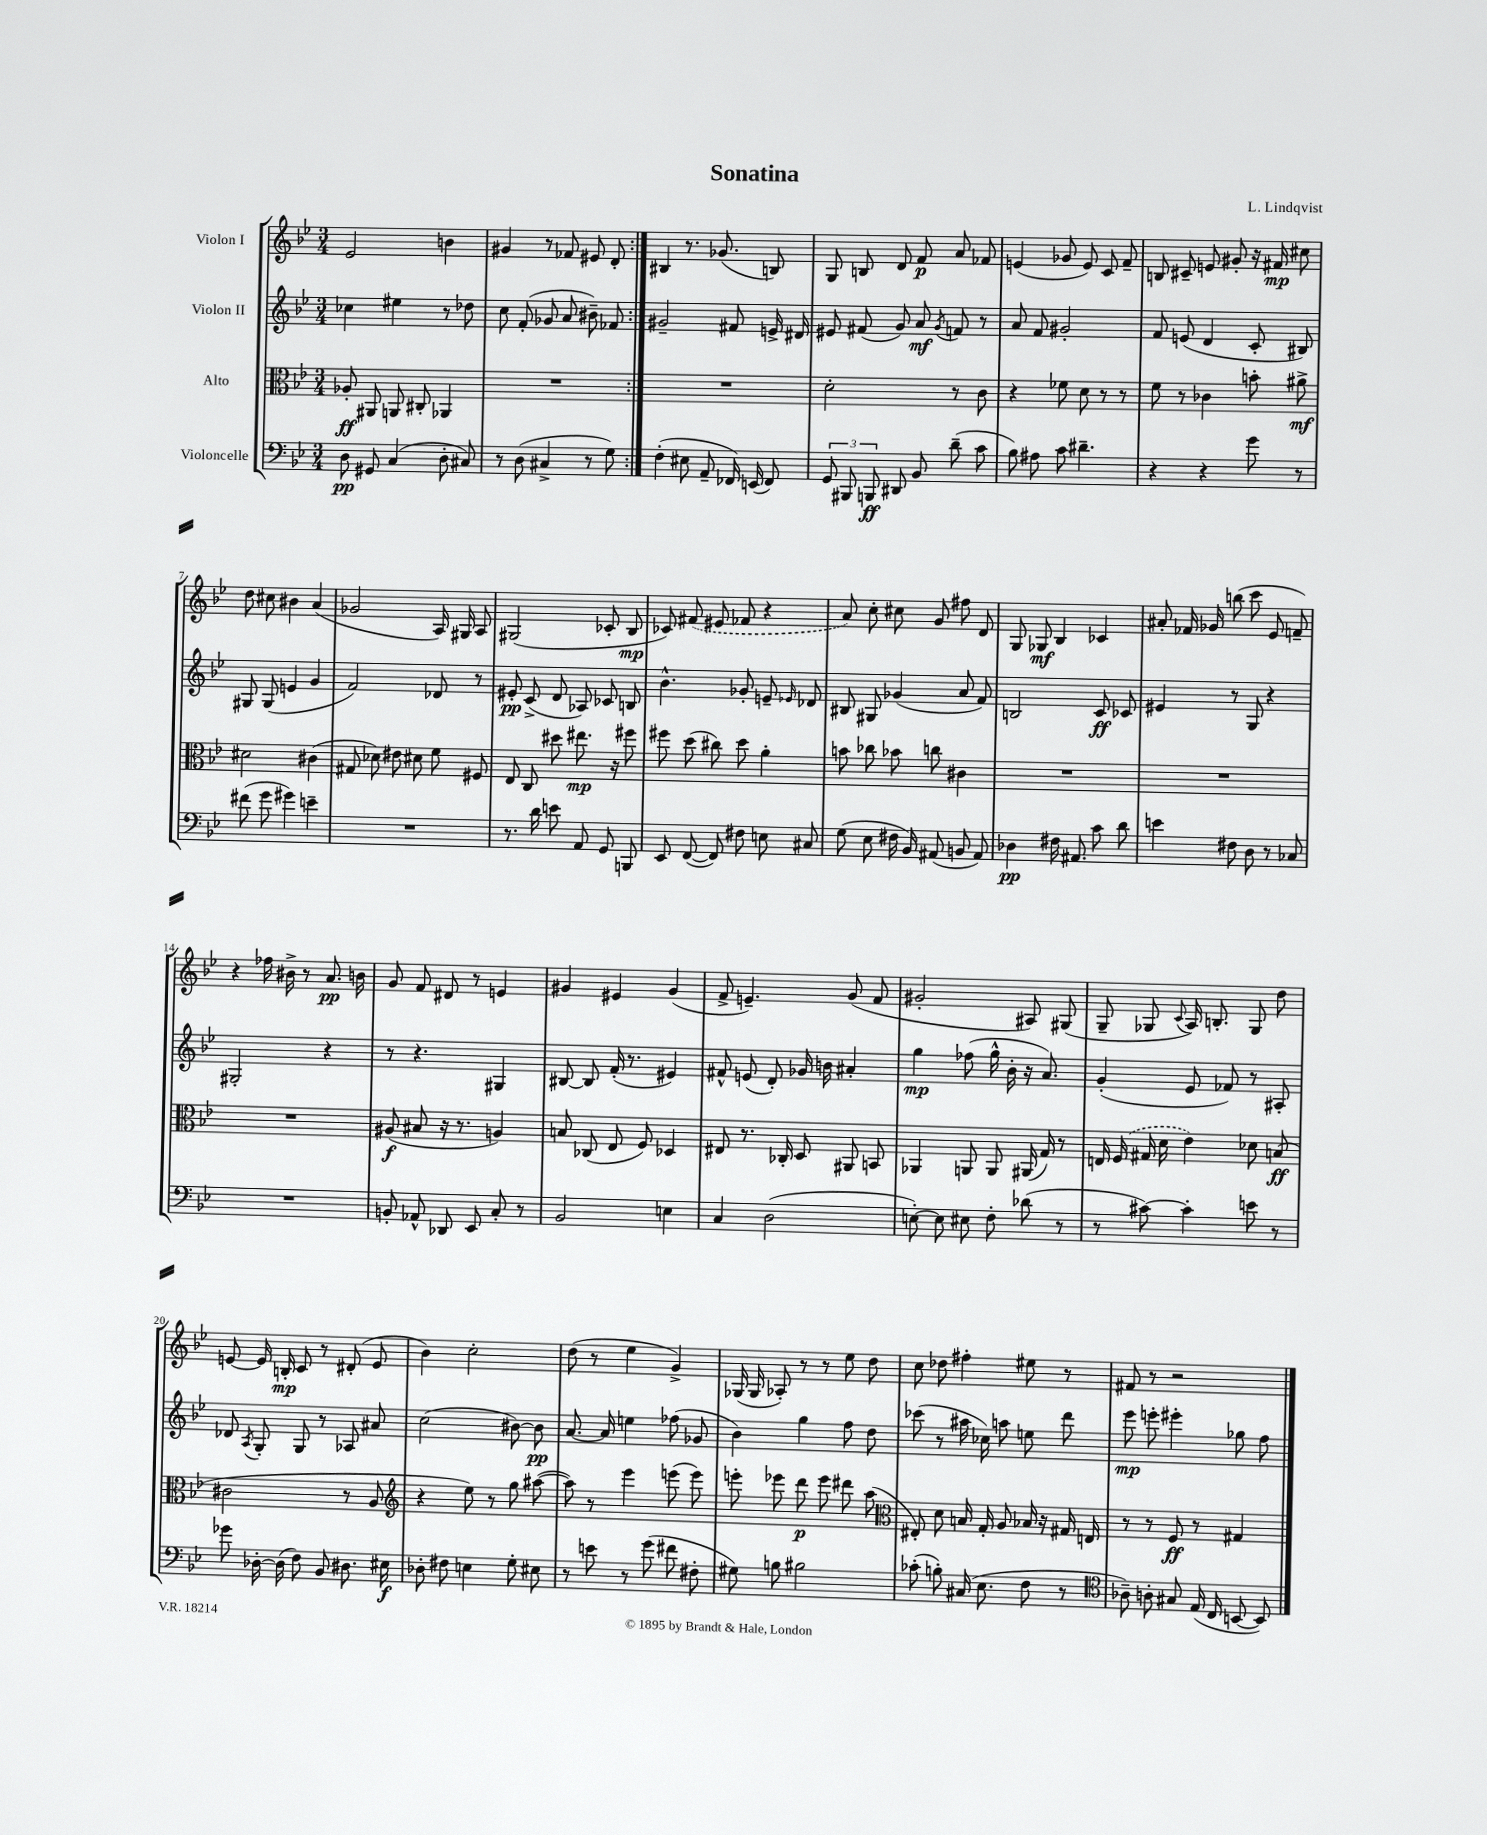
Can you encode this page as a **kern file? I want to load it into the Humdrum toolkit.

**kern	**kern	**kern	**kern
*staff4	*staff3	*staff2	*staff1
*clefF4	*clefC3	*clefG2	*clefG2
*k[b-e-]	*k[b-e-]	*k[b-e-]	*k[b-e-]
*M3/4	*M3/4	*M3/4	*M3/4
8D	8A-'	4cc-	2e-
8GG#	8AA#	.	.
(4C	8AA	4ee#	.
.	8C#'	.	.
8D'	4AA-	8r	4b
8C#)	.	8dd-	.
=	=	=	=
8r	2.r	8cc	4g#
(8D	.	(8f'	.
4C#^	.	8g-	8r
.	.	8a	8f-
8r	.	8b#~)	8e#
8G)	.	8f-	8d'
=:|!	=:|!	=:|!	=:|!
(4F'	2.r	2g#~	4B#
8E#	.	.	8.r
8AA~	.	.	.
.	.	.	(8.g-
16FF-)	.	8f#	.
(16EE	.	.	.
8FF-)	.	16e^	8B)
.	.	16d#	.
=	=	=	=
12GG	2d'	8e#	8G
12BBB#	.	.	.
.	.	(8f#	8B
12BBB	.	.	.
8DD#	.	8g)	8d
8BB-	.	8a	8f
.	.	8qg	.
(8d~	8r	8f	8a
8c	8c	8r	8f-
=	=	=	=
8B-)	4r	8a	(4e
8A#	.	8f	.
8c	8f-	2g#'	8g-
4.d#~	8d	.	8e)
.	8r	.	8c
.	8r	.	8f~
=	=	=	=
4r	8f	8f	8B
.	8r	(8e	8c#~
4r	4c-	4d	8e
.	.	.	8g#'
8g	8b'	8c'	16r
.	.	.	16f#
8r	8a#^	8B#)	8cc#
=	=	=	=
(8f#	2d#	8G#	8dd
8g	.	(8G#	8cc#
4g#)	.	4e	4b#
4e~	(4c#	4g	(4a
=	=	=	=
2.r	8G#	2f)	2g-
.	8d-)	.	.
.	8e#	.	.
.	8d#	.	.
.	8f	8d-	16A)
.	.	.	16G#
.	8F#	8r	8A
=	=	=	=
8.r	8E-	8e#'	(2G#
.	8C	(8c^	.
16d	.	.	.
8e	8dd#	8d	.
8AA	8.ee#	8A-)	.
8GG	.	8c-	8c-'
.	16r	.	.
8BBB	8ff#	8B	8B-
=	=	=	=
8EE-	8ff#	4.b-^^	8c-)
([8FF	(8dd	.	(8f#
8FF])	8cc#)	.	8e#
8F#	8dd	8g-'	8f-
8E	4a'	8e~	4r
.	.	16qqe-	.
8C#	.	8d-	.
=	=	=	=
(8G	8b	8B#	8a)
8E-	8cc-	8G#	8cc'
16F#	8b-	(4g-	8cc#
16BB-)	.	.	.
(8AA#	8cc	.	8g
8BB	4c#	8a	8ff#
8AA#)	.	8f)	8d
=	=	=	=
4D-	2.r	2B	8G
.	.	.	8G-
16F#	.	.	4B-
8.AA#	.	.	.
8c	.	8c	4c-
8d	.	8c-	.
=	=	=	=
4e	2.r	4e#	8a#'
.	.	.	16f-
.	.	.	16g-
8F#	.	8r	(8bb
8D	.	8G	8ccc
8r	.	4r	8e-
8C-	.	.	8f~)
=	=	=	=
2.r	2.r	2G#'	4r
.	.	.	16ff-
.	.	.	16b#^
.	.	.	8r
.	.	4r	8.a
.	.	.	16b
=	=	=	=
8BB'	(8A#	8r	8g
8AA-^^	8B#	4.r	8f
8DD-	16r	.	8d#
.	8.r	.	.
8EE-	.	.	8r
8C'	4A)	4G#	4e
8r	.	.	.
=	=	=	=
2BB-	8B	[8B#	4g#
.	(8C-	8B#]	.
.	8E-	(16f'	4e#
.	.	8.r	.
.	8F)	.	.
4E	4D-	4e#)	(4g#
=	=	=	=
4C	8E#	8f#^^	8f^
.	8.r	(8e	4.e~)
(2D	.	8d')	.
.	16C-'	.	.
.	8D	16g-	.
.	.	16b	.
.	8AA#	4a#'	(8g
.	8BB	.	8f
=	=	=	=
[8E')	4AA-	4gg	2g#'
8E]	.	.	.
8E#	8AA	(8ff-	.
8F'	8AA	16gg^^	.
.	.	16b-'	.
(8d-	(16AA#	16r	8A#)
.	16G)	8.a)	.
8r	8r	.	(8G#
=	=	=	=
8r	16E	(4g'	8G~
.	(16F	.	.
[8c#)	16G#	.	8G-
.	16d	.	.
.	.	.	8qqc
4c#']	4e-)	8e-	16A)
.	.	.	8.B'
.	.	8f-)	.
8e	8d-	8r	8G-
8r	(8B	8A#'	8dd
=	=	=	=
8g-	2c#	8d-	[8e
.	.	8qA	.
[16D-'	.	8G'	16e]
(16D-]	.	.	16B'
8F)	.	8G	8c
8BB-	.	8r	8r
8.D#	8r	8A-	(8d#'
.	8A	8a#	8e
16E#	.	.	.
=	=	=	=
*	*clefG2	*	*
8D-'	4r	(2cc	4b-)
8F#	.	.	.
4E	8ee-)	.	2cc'
.	8r	.	.
8G'	8gg	[8b#)	.
8E#	([8aa#	8b#]	.
=	=	=	=
8r	8aa#])	[8.a	(8dd
8e	8r	.	8r
.	.	16a]	.
8r	4eee-	4ee	4ee-
(8g	.	.	.
8f#	(8eee	(8ff-	4g^)
8F#'	8eee)	8g-	.
=	=	=	=
8G#)	8eee'	4b-)	(16G-
.	.	.	16G-
8B	8eee-	.	8A-')
2B#	8ddd	4gg	8r
.	8eee-	.	8r
.	8ddd#	8ff	8ee-
.	(8aa	8dd	8dd
=	=	=	=
*	*clefC3	*	*
(8c-'	8E#')	(8ccc-	8cc
8B')	8d	8r	8dd-
(16C#	16B	16aa#	4ff#'
8.E-	16G'	16cc-)	.
.	8A	8aa	.
8F	16B-	8ee	8ee#
.	16r	.	.
8r	16G#	8ddd	8r
.	16E	.	.
=	=	=	=
*clefC4	*	*	*
8A-~)	8r	8eee-	8f#
8A'	8r	8eee'	8r
8G#	8F	4eee#'	2r
(16E-	8r	.	.
16C	.	.	.
[8BB	4G#	8gg-	.
8BB])	.	8ff	.
==	==	==	==
*-	*-	*-	*-
